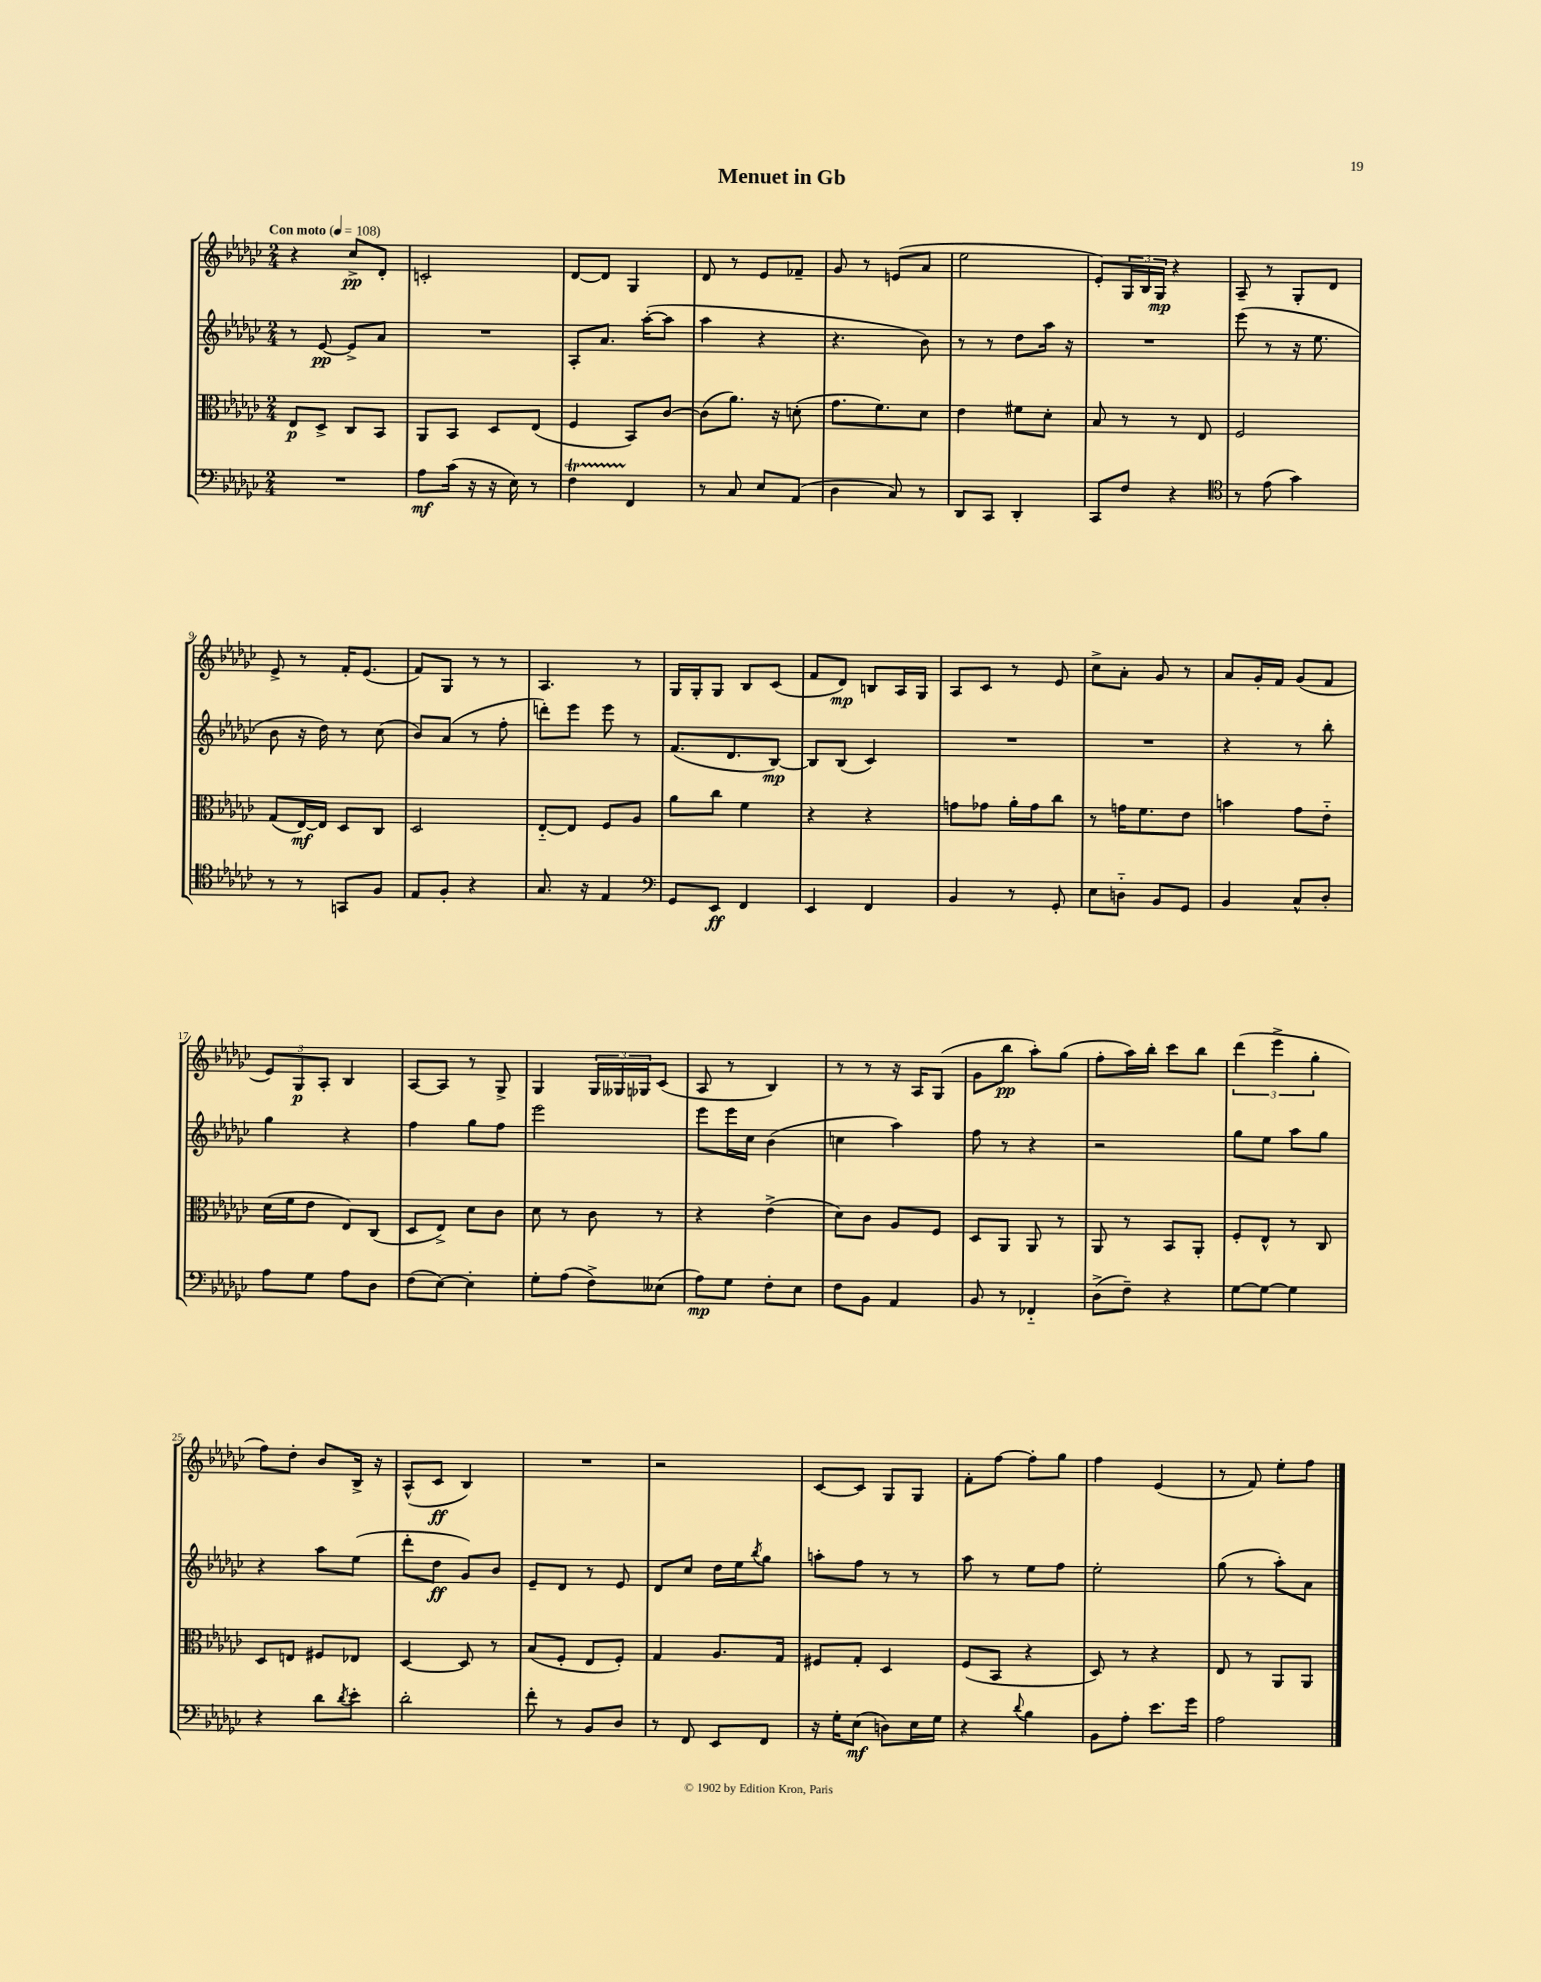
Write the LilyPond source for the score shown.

\header { title = "Menuet in Gb" }
<<
\new StaffGroup <<
\new Staff = "s0" {
    \clef treble \key ges \major \numericTimeSignature \time 2/4 \tempo "Con moto" 4 = 108
    r4 ces''8->\pp des'8-. |
    c'2-. |
    des'8~ des'8 ges4 |
    des'8 r8 ees'8 fes'8-- |
    ges'8 r8 e'8( aes'8 |
    ees''2 |
    ees'8-.) \tuplet 3/2 { ges16 bes16 ges16\mp } r4 |
    aes8-- r8 ges8-. des'8 |
    ees'8-> r8 f'16-. ees'8.( |
    f'8) ges8 r8 r8 |
    aes4. r8 |
    ges16 ges16-. ges8 bes8 ces'8( |
    f'8 des'8\mp) b8 aes16 ges16 |
    aes8 ces'8 r8 ees'8 |
    ces''8-> aes'8-. ges'8 r8 |
    aes'8 ges'16-. f'16 ges'8( f'8 |
    \tuplet 3/2 { ees'8) ges8\p aes8-. } bes4 |
    aes8~ aes8 r8 ges8-> |
    ges4 \tuplet 3/2 { ges16 geses16 ges16 } ces'8( |
    aes8 r8 bes4) |
    r8 r8 r16 aes16 ges8( |
    ges'8 bes''8\pp aes''8-.) ges''8( |
    f''8-. aes''16) bes''16-. ces'''8 bes''8 |
    \tuplet 3/2 { des'''4( ees'''4-> ges''4-. } |
    f''8) des''8-. bes'8 bes16-> r16 |
    aes8-^( ces'8\ff bes4) |
    R2 |
    r2 |
    ces'8~ ces'8 ges8 ges8 |
    f'8-. f''8~ f''8-. ges''8 |
    f''4 ees'4( |
    r8 f'8) ees''8-. f''8 \bar "|." |
}
\new Staff = "s1" {
    \clef treble \key ges \major \numericTimeSignature \time 2/4
    r8 ees'8~\pp ees'8-> aes'8 |
    R2 |
    aes8-. aes'8. aes''16~-.( aes''8 |
    aes''4 r4 |
    r4. bes'8) |
    r8 r8 des''8 aes''16 r16 |
    R2 |
    ees'''8( r8 r16 ees''8. |
    bes'8 r16 des''16) r8 ces''8( |
    bes'8) aes'8( r8 f''8-. |
    d'''8-.) ees'''8 ees'''8 r8 |
    f'8.( des'8. bes8~\mp) |
    bes8 bes8( ces'4) |
    R2 |
    R2 |
    r4 r8 bes''8-. |
    ges''4 r4 |
    f''4 ges''8 f''8 |
    ees'''2 |
    ees'''8 ees'''16 ces''16 bes'4( |
    c''4 aes''4) |
    f''8 r8 r4 |
    r2 |
    ges''8 ees''8 aes''8 ges''8 |
    r4 aes''8 ees''8( |
    des'''8-. des''8\ff ges'8) bes'8 |
    ees'8-- des'8 r8 ees'8 |
    des'8 ces''8 des''16 ees''16 \acciaccatura { bes''8 } ges''8 |
    a''8-. f''8 r8 r8 |
    aes''8 r8 ees''8 f''8 |
    ees''2-. |
    ges''8( r8 aes''8-.) aes'8 \bar "|." |
}
\new Staff = "s2" {
    \clef alto \key ges \major \numericTimeSignature \time 2/4
    ees8\p des8-> ces8 bes,8 |
    aes,8 bes,8 des8 ees8( |
    f4 bes,8) ces'8~ |
    ces'8( aes'8.) r16 d'8-.( |
    ges'8. f'8.) des'8 |
    ees'4 fis'8 des'8-. |
    bes8 r8 r8 ees8 |
    f2 |
    ges8( ees16~\mf) ees16 des8 ces8 |
    des2 |
    ees8~-_ ees8 f8 aes8 |
    aes'8 ces''8 f'4 |
    r4 r4 |
    g'8 ges'8 aes'16-. ges'16 ces''8 |
    r8 g'16 f'8. ees'8 |
    b'4 ges'8 ees'8-_ |
    des'16( f'16 ees'8 ees8) ces8( |
    des8 ees8->) des'8 ces'8 |
    des'8 r8 ces'8 r8 |
    r4 ees'4->( |
    des'8) ces'8 aes8 f8 |
    des8 aes,8 aes,8 r8 |
    aes,8 r8 bes,8 aes,8-. |
    f8-. ees8-^ r8 ces8 |
    des8 e8 fis8 ees8 |
    des4~ des8 r8 |
    bes8( f8-. ees8 f8-.) |
    ges4 aes8. ges16 |
    fis8 ges8-. des4 |
    f8( bes,8 r4 |
    des8) r8 r4 |
    ees8 r8 aes,8 aes,8 \bar "|." |
}
\new Staff = "s3" {
    \clef bass \key ges \major \numericTimeSignature \time 2/4
    R2 |
    aes8\mf ces'16( r16 r16 ees16) r8 |
    f4\startTrillSpan f,4\stopTrillSpan |
    r8 ces8 ees8 aes,8( |
    des4 ces8) r8 |
    des,8 ces,8 des,4-. |
    ces,8 f8 r4 |
    \clef tenor r8 ees'8( ges'4) |
    r8 r8 g,8 f8 |
    ees8 f8-. r4 |
    ges8. r16 ees4 |
    \clef bass ges,8 ees,8\ff f,4 |
    ees,4 f,4 |
    bes,4 r8 ges,8-. |
    ees8 d8-_ bes,8 ges,8 |
    bes,4 ces8-^ des8-. |
    aes8 ges8 aes8 des8 |
    f8( ees8~) ees4-. |
    ges8-. aes8( f8->) eeses8( |
    aes8\mp) ges8 f8-. ees8 |
    f8 bes,8 aes,4 |
    bes,8 r8 fes,4-_ |
    des8->( f8--) r4 |
    ges8~ ges8~ ges4 |
    r4 des'8 \acciaccatura { des'8 } ees'8-. |
    des'2-. |
    f'8-. r8 bes,8 des8 |
    r8 f,8 ees,8 f,8 |
    r16 ges16-. ees8\mf( d8) ees16 ges16 |
    r4 \appoggiatura { des'8 } bes4 |
    bes,8 aes8-. ees'8. ges'16 |
    aes2 \bar "|." |
}
>>
>>
